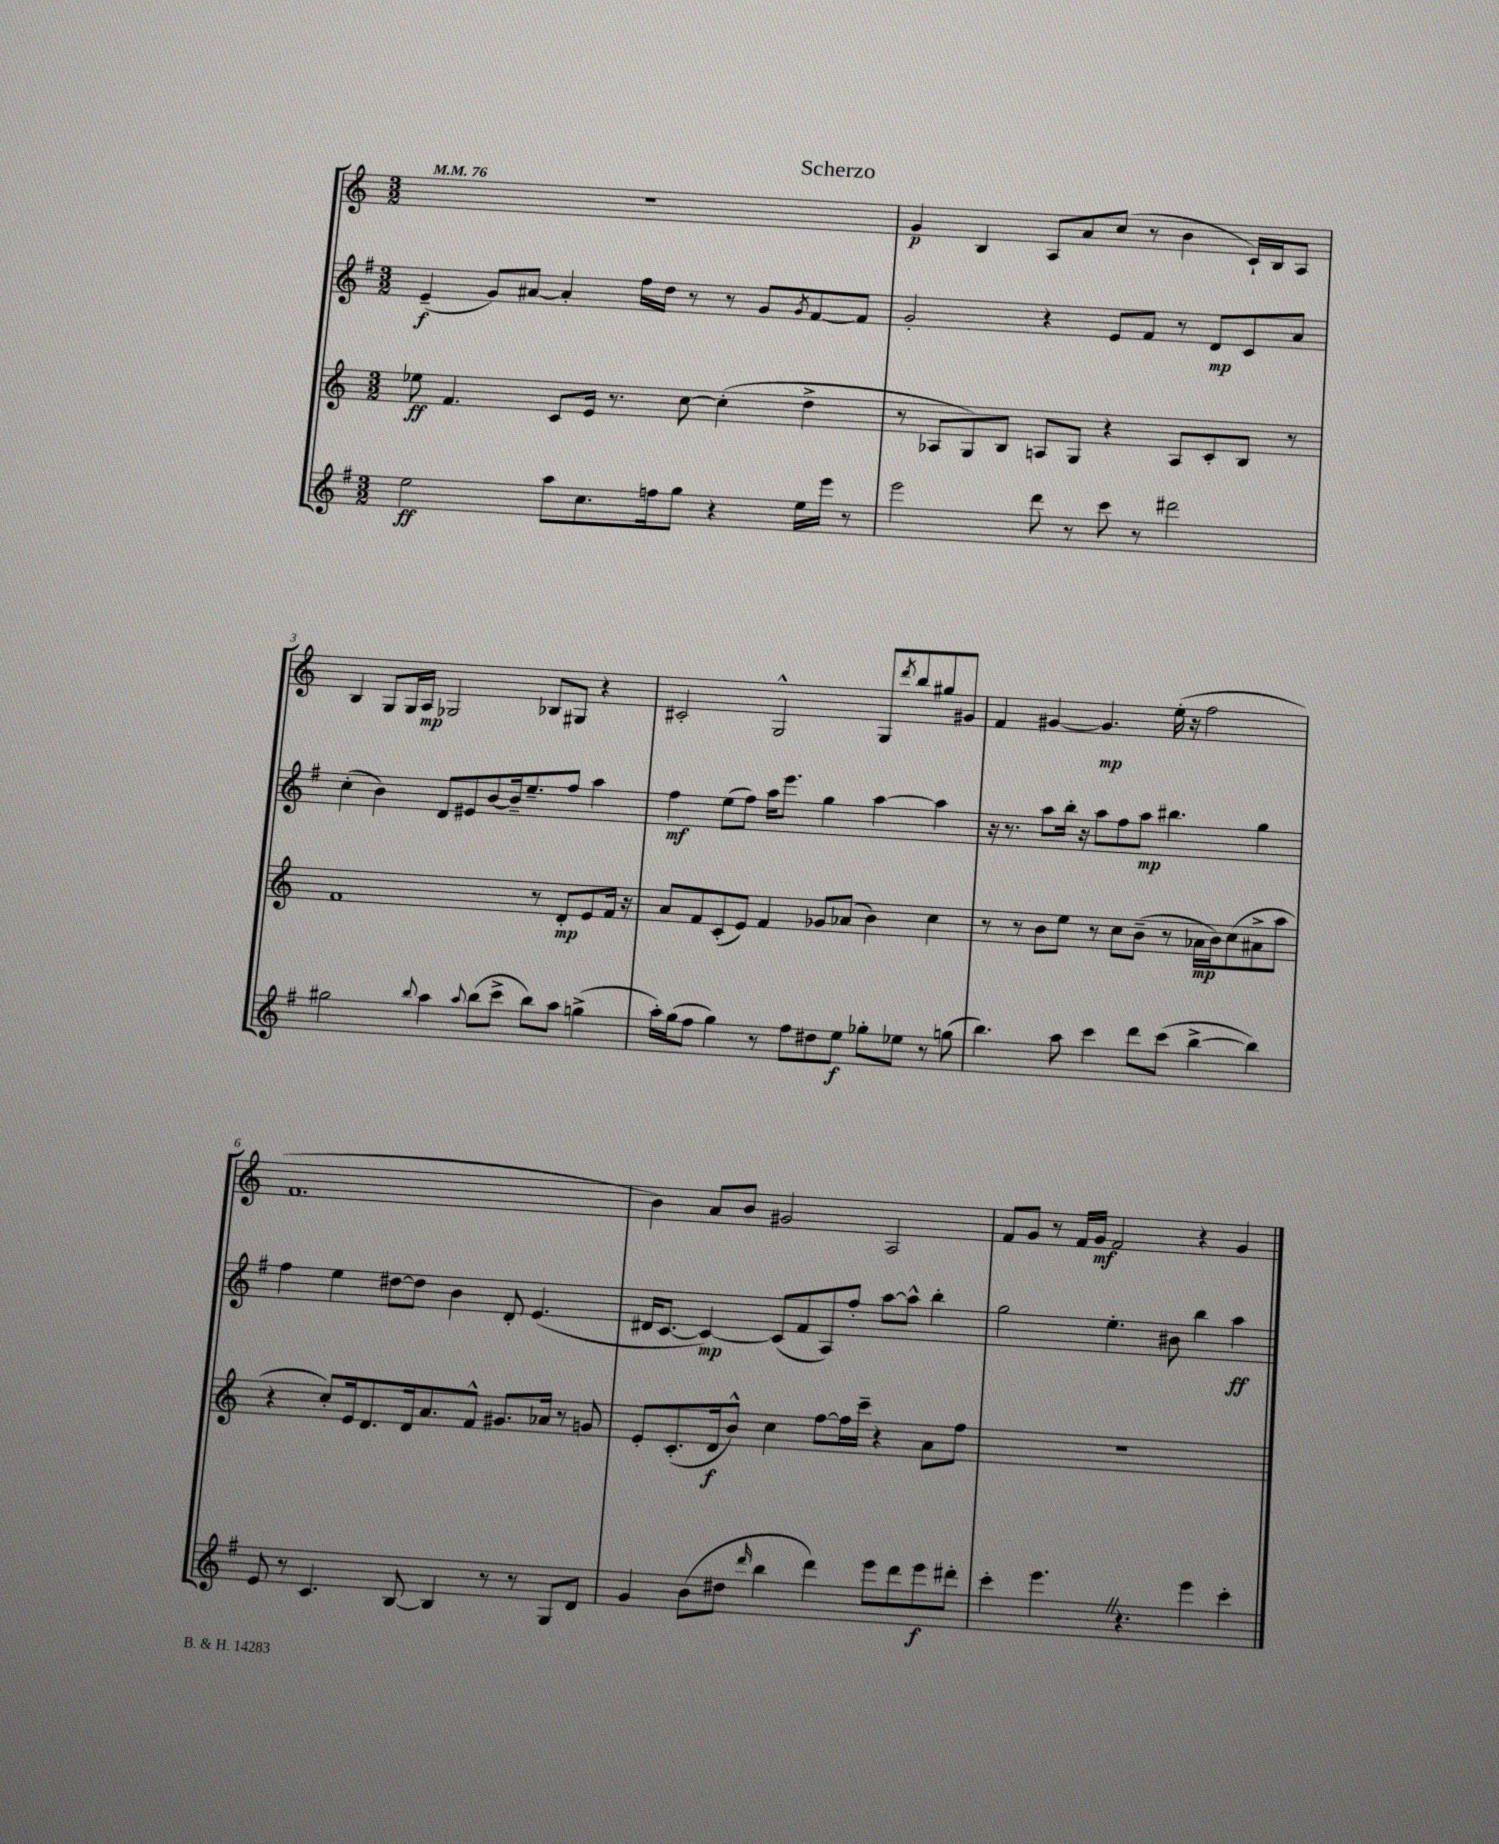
\header { title = "Scherzo" }
<<
\new StaffGroup <<
\new Staff = "s0" {
    \clef treble \key c \major \numericTimeSignature \time 3/2 \tempo 4 = 76
    R1. |
    g'4\p b4 a8 a'8 c''8( r8 b'4 c'16-!) b16 a8 |
    b4 g8 g16 a16\mp ges2 bes8 gis8 r4 |
    cis'2-. g2-^ g8 \acciaccatura { d'''8 } b''8 gis''8 gis'8 |
    f'4 gis'4~ gis'4.\mp e''16-.( r16 f''2 |
    f'1. |
    b'4) a'8 b'8 gis'2 a2 |
    f'8 g'8 r8 f'16 g'16\mf f'2 r4 g'4 \bar "|." |
}
\new Staff = "s1" {
    \clef treble \key g \major \numericTimeSignature \time 3/2
    e'4--\f( g'8) ais'8~ ais'4-. fis''16 d''16 r8 r8 g'8 \acciaccatura { g'8 } fis'8~ fis'8 |
    g'2-. r4 e'8 fis'8 r8 d'8\mp c'8 a'8 |
    c''4-.( b'4) d'8 eis'8 b'8~ b'16-- e''8.-- fis''8 a''4 |
    fis''4\mf e''8( fis''8) a''16 e'''8. g''4 a''4~ a''4 |
    r16 r8. a''8 b''16-. r16 a''8 fis''8 a''8\mp bis''4. g''4 |
    fis''4 e''4 dis''8~ dis''8 b'4 d'8-. e'4.( |
    dis'16 c'8.~ c'4~\mp) c'8( fis'8 a8) fis''8-. a''8~ a''8-^ b''4-. |
    g''2 e''4.-. bis'8 b''4 a''4\ff \bar "|." |
}
\new Staff = "s2" {
    \clef treble \key c \major \numericTimeSignature \time 3/2
    ees''8\ff f'4. c'8 e'16 r8. c''8~ c''4-.( d''4-> |
    r8 aes8 g8) b8 a8 g8 r4 a8 c'8-. b8 r8 |
    f'1 r8 d'8-.\mp e'8 f'16 r16 |
    a'8 f'8 c'8-.( e'8) f'4 ges'8 aes'8( b'4) c''4 |
    r8 r8 b'8 e''8 r8 c''8 b'8--( r8 aes'16\mp b'16) c''8( ais'8-> a''8 |
    r4 c''8-.) e'16 d'8. d'16 a'8. f'8-^ gis'8. aes'16 r8 g'8 |
    e'8-. c'8.-.( d'16\f b'8-^) c''4 f''8~ f''16 c'''16-- r4 a'8 f''8 |
    r1. \bar "|." |
}
\new Staff = "s3" {
    \clef treble \key g \major \numericTimeSignature \time 3/2
    e''2\ff a''8 c''8. f''16 g''8 r4 e''16 e'''16 r8 |
    e'''2 d'''8 r8 c'''8 r8 dis'''2 |
    gis''2 \appoggiatura { b''8 } a''4 \appoggiatura { a''8 } b''8( c'''8-> b''8) a''8 g''4->( |
    a''16-.) g''16( fis''8 g''4) r8 fis''8 dis''8 e''8\f ges''8-. ees''8 r8 g''8( |
    b''4.) a''8 c'''4 d'''8 c'''8( b''4~-> b''4) |
    e'8 r8 c'4. b8~ b4 r8 r8 g8 d'8 |
    g'4 b'8( dis''8 \grace { d'''16 } b''4 d'''4) e'''8 d'''8 e'''8\f dis'''8-. |
    c'''4-. e'''4. \once \override BreathingSign.text = \markup { \musicglyph "scripts.caesura.straight" } \breathe r4. e'''4 c'''4-. \bar "|." |
}
>>
>>
